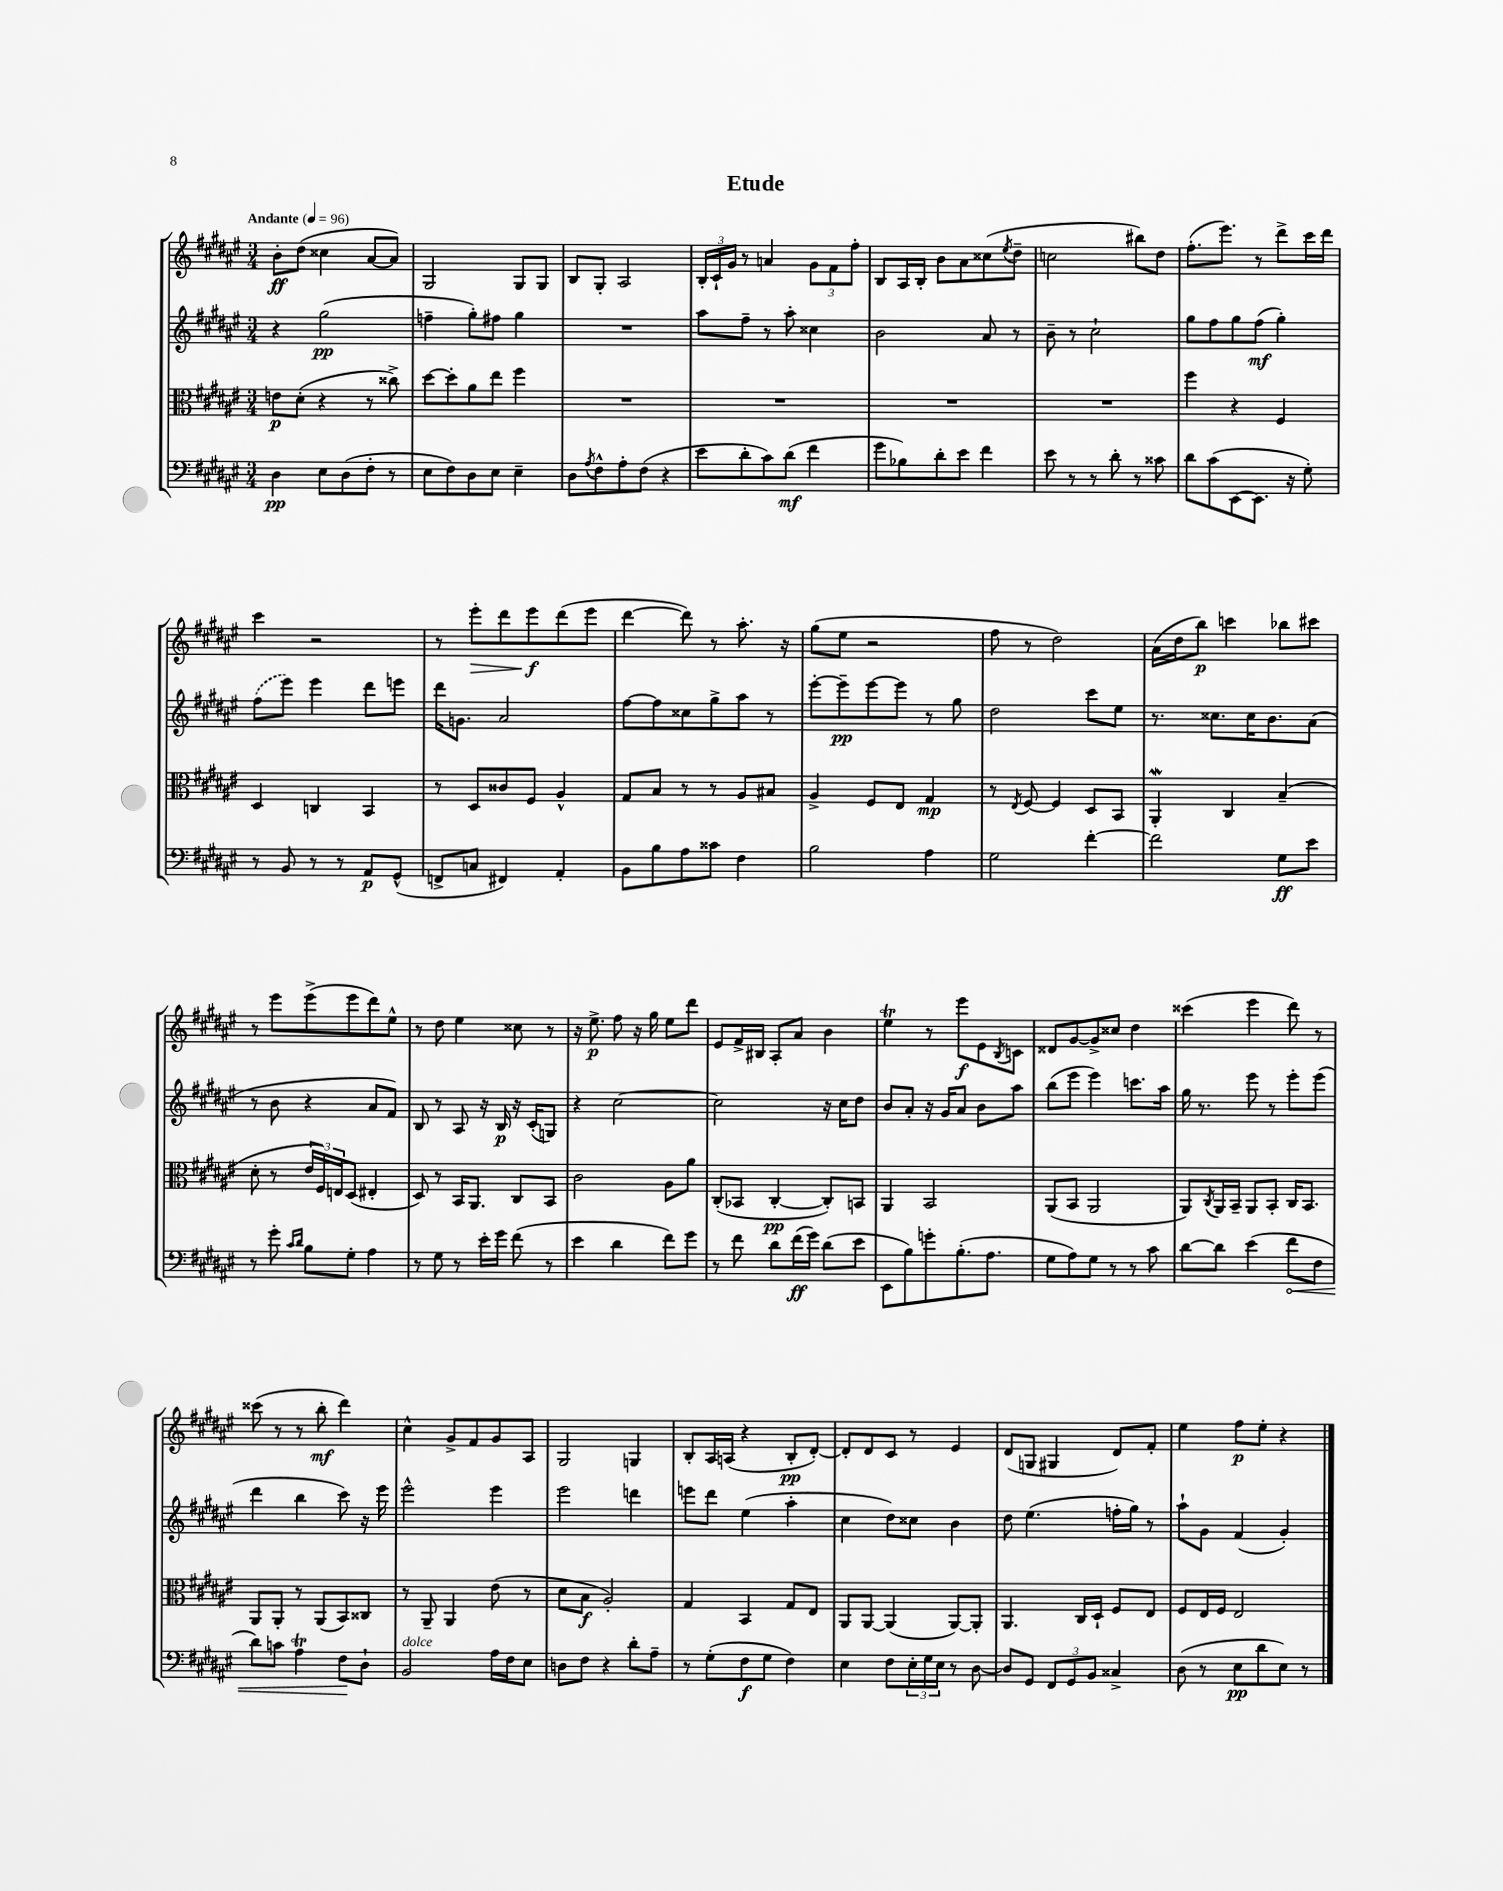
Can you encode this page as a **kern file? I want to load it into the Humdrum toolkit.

**kern	**dynam	**kern	**dynam	**kern	**dynam	**kern	**dynam
*part4	*part4	*part3	*part3	*part2	*part2	*part1	*part1
*staff4	*staff4	*staff3	*staff3	*staff2	*staff2	*staff1	*staff1
*clefF4	*	*clefC3	*	*clefG2	*	*clefG2	*
*k[f#c#g#d#a#e#]	*	*k[f#c#g#d#a#e#]	*	*k[f#c#g#d#a#e#]	*	*k[f#c#g#d#a#e#]	*
*M3/4	*	*M3/4	*	*M3/4	*	*M3/4	*
*MM96	*	*MM96	*	*MM96	*	*MM96	*
=1	=1	=1	=1	=1	=1	=1	=1
!	!	!	!	!	!	!LO:TX:a:B:t=Andante	!
4D#\	pp	8en\L	p	4r	.	8b'\L	ff
.	.	(8d#'\J	.	.	.	(8dd#\J	.
8E#\L	.	4r	.	(2gg#\	pp	4cc##X\	.
(8D#\	.	.	.	.	.	.	.
8F#'\J	.	8r	.	.	.	[8a#/L	.
8r	.	8cc##X^\)	.	.	.	8a#/J])	.
=2	=2	=2	=2	=2	=2	=2	=2
8E#\L	.	[8dd#\L	.	4ffn~\	.	2G#/	.
8F#\)	.	8dd#'\]	.	.	.	.	.
8D#\	.	8a#\	.	8gg#'\L)	.	.	.
8E#\J	.	8ee#\J	.	8ff#X\J	.	.	.
4E#~\	.	4ff#\	.	4gg#\	.	8G#/L	.
.	.	.	.	.	.	8G#/J	.
=3	=3	=3	=3	=3	=3	=3	=3
8D#\L	.	2.r	.	2.r	.	8B/L	.
8qA#/	.	.	.	.	.	.	.
8F#^^\	.	.	.	.	.	8G#'/J	.
8A#'\	.	.	.	.	.	2A#/	.
(8F#\J	.	.	.	.	.	.	.
4r	.	.	.	.	.	.	.
=4	=4	=4	=4	=4	=4	=4	=4
8e#\L	.	2.r	.	8aa#\L	.	24B'/LL	.
.	.	.	.	.	.	24c#`/	.
.	.	.	.	.	.	24g#/JJ	.
8d#'\	.	.	.	8ff#~\J	.	8r	.
8c#\)	.	.	.	8r	.	4an/	.
(8d#\J	mf	.	.	8aa#'\	.	.	.
4f#\	.	.	.	4cc##X\	.	12g#\L	.
.	.	.	.	.	.	12f#\	.
.	.	.	.	.	.	12ff#'\J	.
=5	=5	=5	=5	=5	=5	=5	=5
8g#\L	.	2.r	.	2b\	.	8B/L	.
8B-X\)	.	.	.	.	.	16A#/L	.
.	.	.	.	.	.	16B'/JJ	.
8d#'\	.	.	.	.	.	8b\L	.
8e#\J	.	.	.	.	.	8a#\	.
4f#\	.	.	.	8a#/	.	(8cc##X\	.
.	.	.	.	.	.	8qee#/	.
.	.	.	.	8r	.	8dd#~\J	.
=6	=6	=6	=6	=6	=6	=6	=6
8e#\	.	2.r	.	8b~\	.	2ccn\	.
8r	.	.	.	8r	.	.	.
8r	.	.	.	2cc#`\	.	.	.
8d#'\	.	.	.	.	.	.	.
8r	.	.	.	.	.	8bb#X\L)	.
8c##X\	.	.	.	.	.	8dd#\J	.
=7	=7	=7	=7	=7	=7	=7	=7
8d#\L	.	4ff#\	.	8gg#\L	.	(8.ff#'\L	.
(8c#\	.	.	.	8ff#\	.	.	.
.	.	.	.	.	.	8.eee#\J)	.
[8EE#\	.	4r	.	8gg#\	.	.	.
8.EE#\J]	.	.	.	(8ff#\J	mf	8r	.
.	.	4F#/	.	4gg#'\)	.	8ddd#^\L	.
16r	.	.	.	.	.	.	.
8G#'\)	.	.	.	.	.	16ccc#\L	.
.	.	.	.	.	.	16ddd#\JJ	.
!!LO:LB:g=z
=8	=8	=8	=8	=8	=8	=8	=8
8r	.	4D#/	.	(8ff#\L	.	4ccc#\	.
8BB/	.	.	.	8eee#\J)	.	.	.
8r	.	4Cn/	.	4eee#\	.	2r	.
8r	.	.	.	.	.	.	.
8AA#/L	p	4BB/	.	8ddd#\L	.	.	.
(8GG#^^/J	.	.	.	8eeen\J	.	.	.
=9	=9	=9	=9	=9	=9	=9	=9
8FFn^/L	.	8r	.	16ddd#\KL	.	8r	.
.	.	.	.	8.gn\J	.	.	.
!	!	!	!	!	!	!	!LO:HP:b
8Cn/J	.	8D#/L	.	.	.	8eee#'\L	>
4FF#X/)	.	8c##X/	.	2a#/	.	8ddd#\	.
.	.	8F#/J	.	.	.	8eee#\	f
4AA#'/	.	4A#^^/	.	.	.	(8ddd#\	]
.	.	.	.	.	.	8eee#\J	.
=10	=10	=10	=10	=10	=10	=10	=10
8BB\L	.	8G#/L	.	[8ff#\L	.	[4ddd#\	.
8B\	.	8B/J	.	8ff#\]	.	.	.
8A#\	.	8r	.	8cc##X\	.	8ddd#\])	.
8c##X\J	.	8r	.	8gg#^\	.	8r	.
4F#\	.	8A#/L	.	8aa#\J	.	8.aa#'\	.
.	.	8B#X/J	.	8r	.	.	.
.	.	.	.	.	.	16r	.
=11	=11	=11	=11	=11	=11	=11	=11
2B\	.	4A#^/	.	[8eee#'\L	.	(8gg#\L	.
.	.	.	.	8eee#~\]	pp	8ee#\J	.
.	.	8F#/L	.	[8eee#\	.	2r	.
.	.	8E#/J	.	8eee#\J]	.	.	.
4A#\	.	4G#/	mp	8r	.	.	.
.	.	.	.	8gg#\	.	.	.
=12	=12	=12	=12	=12	=12	=12	=12
2G#\	.	8r	.	2dd#\	.	8ff#\	.
.	.	8qE#/	.	.	.	.	.
.	.	[8F#/	.	.	.	8r	.
.	.	4F#/]	.	.	.	2dd#\)	.
[4f#'\	.	8D#/L	.	8ccc#\L	.	.	.
.	.	8BB/J	.	8ee#\J	.	.	.
=13	=13	=13	=13	=13	=13	=13	=13
2f#\]	.	4AA#W'/	.	8.r	.	(16a#\LL	.
.	.	.	.	.	.	16dd#\J	.
.	.	.	.	.	.	8bb\J)	p
.	.	.	.	8.cc##X\L	.	.	.
.	.	4C#/	.	.	.	4cccn\	.
.	.	.	.	16cc##\K	.	.	.
.	.	.	.	8.b\	.	.	.
8G#\L	ff	(4B~/	.	.	.	8bb-X\L	.
8e#\J	.	.	.	(8a#\J	.	8ccc#X\J	.
!!LO:LB:g=z
=14	=14	=14	=14	=14	=14	=14	=14
8r	.	8d#'\	.	8r	.	8r	.
8g#'\	.	8r	.	8b\	.	8eee#\L	.
16qqc#/LL	.	.	.	.	.	.	.
16qqd#/JJ	.	.	.	.	.	.	.
8B\L	.	24e#/LL	.	4r	.	(8eee#^\	.
.	.	24F#/)	.	.	.	.	.
.	.	24En/J	.	.	.	.	.
8G#'\J	.	(8D#/J	.	.	.	8eee#\	.
4A#\	.	4E#X'/	.	8a#/L	.	8ddd#\)	.
.	.	.	.	8f#/J)	.	8ee#^^\J	.
=15	=15	=15	=15	=15	=15	=15	=15
8r	.	8D#/)	.	8B/	.	8r	.
8G#\	.	8r	.	8r	.	8dd#\	.
8r	.	16BB/KL	.	8A#/	.	4ee#\	.
.	.	8.AA#/J	.	.	.	.	.
16e#'\LL	.	.	.	16r	.	.	.
16g#\JJ	.	.	.	16B/	p	.	.
(8f#\	.	8C#/L	.	16r	.	8cc##X\	.
.	.	.	.	(16c#'/KL	.	.	.
8r	.	8BB/J	.	8Gn/J)	.	8r	.
=16	=16	=16	=16	=16	=16	=16	=16
4e#\	.	2c#\	.	4r	.	16r	.
.	.	.	.	.	.	8.ee#^\	p
4d#\	.	.	.	[2cc#\	.	8ff#\	.
.	.	.	.	.	.	16r	.
.	.	.	.	.	.	16gg#\	.
8f#\L)	.	8A#\L	.	.	.	8ee#\L	.
8g#\J	.	8a#\J	.	.	.	8ddd#\J	.
=17	=17	=17	=17	=17	=17	=17	=17
8r	.	(8C#'/L	.	2cc#\]	.	8e#/L	.
8f#\	.	8BB-X/J	.	.	.	16f#^/L	.
.	.	.	.	.	.	16B#X/JJ	.
8d#\L	.	[4C#'/	pp	.	.	8A#'/L	.
(16f#\L	ff	.	.	.	.	8a#/J	.
16g#\JJ)	.	.	.	.	.	.	.
(8d#\L	.	8C#'/L])	.	16r	.	4b\	.
.	.	.	.	16cc#\KL	.	.	.
8e#\J	.	8BBn/J	.	8dd#\J	.	.	.
=18	=18	=18	=18	=18	=18	=18	=18
8EE#\L	.	4AA#/	.	8b/L	.	4ee#t\	.
8B\)	.	.	.	8a#'/J	.	.	.
8gn'\	.	2BB/	.	16r	.	8r	.
.	.	.	.	16g#/KL	.	.	.
(8.B'\	.	.	.	8a#/J	.	8eee#\L	f
.	.	.	.	8b\L	.	8e#\	.
8.A#\J	.	.	.	.	.	.	.
.	.	.	.	.	.	8qB/	.
.	.	.	.	8aa#\J	.	8cn\J	.
=19	=19	=19	=19	=19	=19	=19	=19
8G#\L	.	(8AA#/L	.	(8bb\L	.	8d##X/L	.
8A#\)	.	8BB/J	.	8eee#\J	.	[8g#/	.
8G#\J	.	2AA#/	.	4eee#\)	.	8g#^/]	.
8r	.	.	.	.	.	8cc##X/J	.
8r	.	.	.	8.cccn\L	.	4dd#\	.
8c#\	.	.	.	.	.	.	.
.	.	.	.	16aa#\Jk	.	.	.
=20	=20	=20	=20	=20	=20	=20	=20
[8d#\L	.	8AA#/L)	.	16gg#\	.	(4ccc##X\	.
.	.	.	.	8.r	.	.	.
.	.	8qC#/	.	.	.	.	.
8d#\J]	.	16AA#/L	.	.	.	.	.
.	.	16BB~/JJ	.	.	.	.	.
(4e#\	.	8AA#/L	.	8eee#\	.	4eee#\	.
.	.	8BB'/J	.	8r	.	.	.
!	!LO:HP:b	!	!	!	!	!	!
8f#\L	<	16C#/KL	.	8eee#'\L	.	8ddd#\)	.
.	.	8.BB/J	.	.	.	.	.
8F#\J	.	.	.	(8eee#\J	.	8r	.
!!LO:LB:g=z
=21	=21	=21	=21	=21	=21	=21	=21
8d#\L)	.	8AA#/L	.	4ddd#\	.	(8ccc##X\	.
8cn\J	.	8AA#'/J	.	.	.	8r	.
4A#t\	.	8r	.	4bb\	.	8r	.
.	.	(8AA#/L	.	.	.	8bb'\	mf
8F#\L	.	8BB/)	.	8ccc#\)	.	4ddd#\)	.
8D#`\J	[	8C##X/J	.	16r	.	.	.
.	.	.	.	16eee#\	.	.	.
=22	=22	=22	=22	=22	=22	=22	=22
!LO:TX:a:i:t=dolce	!	!	!	!	!	!	!
2BB/	.	8r	.	2eee#^^\	.	4cc#^^\	.
.	.	8AA#~/	.	.	.	.	.
.	.	4AA#/	.	.	.	8g#^/L	.
.	.	.	.	.	.	8f#/	.
16A#\LL	.	(8e#\	.	4eee#\	.	8g#/	.
16F#\J	.	.	.	.	.	.	.
8E#\J	.	8r	.	.	.	8A#/J	.
=23	=23	=23	=23	=23	=23	=23	=23
8Dn\L	.	8d#\L	.	2eee#\	.	2G#/	.
8F#\J	.	8B\J	f	.	.	.	.
4r	.	2A#'/)	.	.	.	.	.
8d#'\L	.	.	.	4dddn\	.	4Gn/	.
8A#~\J	.	.	.	.	.	.	.
=24	=24	=24	=24	=24	=24	=24	=24
8r	.	4G#/	.	8eeen\L	.	8B'/L	.
(8G#'\L	.	.	.	8ddd#\J	.	16A#/L	.
.	.	.	.	.	.	(16An/JJ	.
8F#\	f	4BB/	.	(4ee#\	.	4r	.
8G#\J	.	.	.	.	.	.	.
4F#\)	.	8G#/L	.	4aa#'\	.	8B'/L	pp
.	.	8E#/J	.	.	.	[8d#'/J)	.
=25	=25	=25	=25	=25	=25	=25	=25
4E#\	.	8AA#/L	.	4cc#\	.	8d#'/L]	.
.	.	[8AA#/J	.	.	.	8d#/	.
8F#\L	.	(4AA#/]	.	8dd#\L)	.	8c#/J	.
24E#'\L	.	.	.	8cc##X\J	.	8r	.
24G#\	.	.	.	.	.	.	.
24E#\JJ	.	.	.	.	.	.	.
8r	.	[8AA#/L)	.	4b\	.	4e#/	.
[8D#\	.	8AA#'/J]	.	.	.	.	.
=26	=26	=26	=26	=26	=26	=26	=26
8D#/L]	.	4.AA#/	.	8dd#\	.	(8d#/L	.
8GG#/J	.	.	.	(4.ee#\	.	8Gn/J	.
12FF#/L	.	.	.	.	.	4G#X/	.
12GG#/	.	.	.	.	.	.	.
.	.	16C#/LL	.	.	.	.	.
12BB/J	.	.	.	.	.	.	.
.	.	16D#`/JJ	.	.	.	.	.
4C##X^/	.	8F#/L	.	16ffn'\LL	.	8d#/L)	.
.	.	.	.	16gg#\JJ)	.	.	.
.	.	8E#/J	.	8r	.	8f#'/J	.
=27	=27	=27	=27	=27	=27	=27	=27
(8D#\	.	8F#/L	.	8aa#`\L	.	4ee#\	.
8r	.	16E#/L	.	8g#\J	.	.	.
.	.	16F#/JJ	.	.	.	.	.
8E#\L	pp	2E#/	.	(4f#/	.	8ff#\L	p
8d#\	.	.	.	.	.	8ee#'\J	.
8E#\J)	.	.	.	4g#'/)	.	4r	.
8r	.	.	.	.	.	.	.
==	==	==	==	==	==	==	==
*-	*-	*-	*-	*-	*-	*-	*-
